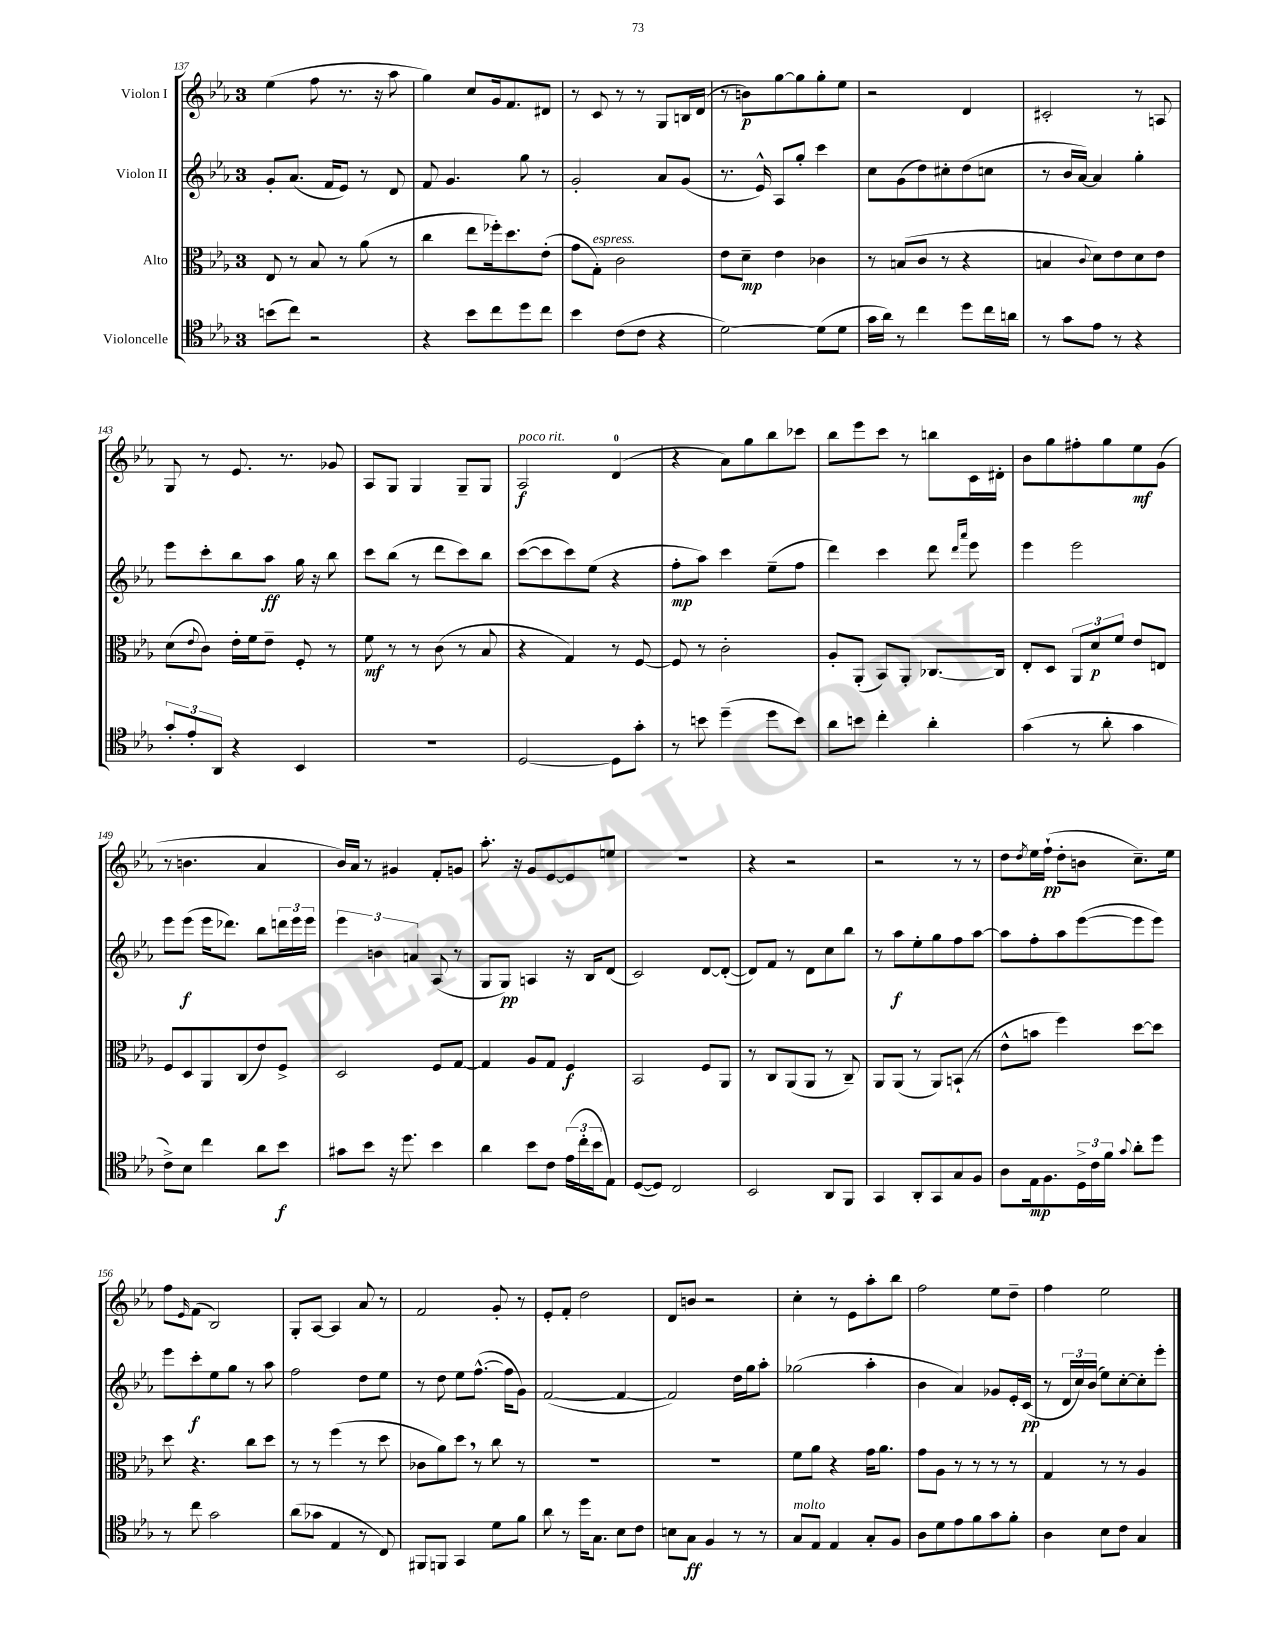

**kern	**kern	**kern	**kern
*staff4	*staff3	*staff2	*staff1
*clefC4	*clefC3	*clefG2	*clefG2
*k[b-e-a-]	*k[b-e-a-]	*k[b-e-a-]	*k[b-e-a-]
*M3/4	*M3/4	*M3/4	*M3/4
(8b	8E-	8g'	(4ee-
8cc)	8r	(8.a-	.
2r	8B-	.	8ff
.	.	16f	.
.	8r	8e-)	8.r
.	(8a-	8r	.
.	.	.	16r
.	8r	8d	8aa-
=	=	=	=
4r	4cc	8f	4gg)
.	.	4.g	.
8b-	8ee-	.	8cc
8cc	16ff-')	.	16g
.	8.dd	.	8.f
8dd	.	8gg	.
8cc	(8e-'	8r	8d#
=	=	=	=
4b-	8g	2g'	8r
.	8G')	.	8c
(8c	2c	.	8r
8c	.	.	8r
4r	.	8a-	8G
.	.	(8g	16B
.	.	.	(16d
=	=	=	=
[2d)	8e-	8.r	8r
.	8d~	.	8b)
.	.	16e-^^)	.
.	4e-	8A-	[8gg
.	.	8gg'	8gg]
(8d]	4c-	4ccc	8gg'
8d	.	.	8ee-
=	=	=	=
16g	8r	8cc	2r
16a-)	.	.	.
8r	(8B	(8g	.
4cc	8c	8dd)	.
.	8r	8cc#'	.
8dd	4r	(8dd	4d
16cc	.	8cc	.
16a	.	.	.
=	=	=	=
8r	4B	8r	2c#'
8g	.	16b-	.
.	.	[16a-)	.
.	8qqc	.	.
8e-	8d)	4a-]	.
8r	8e-	.	.
4r	8d	4gg'	8r
.	8e-	.	8A
=	=	=	=
12g'	(8d	8eee-	8G
12e-'	.	.	.
.	8qqe-	.	.
.	8c)	8ccc'	8r
12AA-	.	.	.
4r	16e-'	8bb-	8.e-
.	16f	.	.
.	8e-~	8aa-	.
.	.	.	8.r
4BB-	8F'	16gg	.
.	.	16r	.
.	8r	8bb-	8g-
=	=	=	=
2.r	8f	8ccc	8A-
.	8r	(8bb-	8G
.	8r	8r	4G
.	(8c	8ddd	.
.	8r	8ccc)	8G~
.	8B-	8bb-	8G
=	=	=	=
[2D	4r	([8ccc	2A-
.	.	8ccc]	.
.	4G)	8ccc)	.
.	.	(8ee-	.
8D]	8r	4r	(4d
8g'	[8F	.	.
=	=	=	=
8r	8F]	8ff'	4r
8b	8r	8aa-)	.
(4dd~	2c'	4ccc	8a-)
.	.	.	8gg
8dd	.	(8ee-~	8bb-
8b)	.	8ff	8ccc-
=	=	=	=
8a-	8A-'	4ddd)	8bb-
8b	(8AA-'	.	8eee-
4cc'	8BB-)	4ccc	8ccc
.	8AA-'	.	8r
4a-'	[8.C-	8ddd	8bb
.	.	16qqddd	.
.	.	16qqaaa-	.
.	.	8eee-	16c
.	16C-]	.	16d#'
=	=	=	=
(4g	8E-'	4eee-	8b-
.	8D	.	8gg
8r	12AA-	2eee-	8ff#'
.	12d	.	.
8a-'	.	.	8gg
.	12f	.	.
4g	8e-	.	8ee-
.	8E	.	(8g
=	=	=	=
8c^)	8F	8eee-	8r
8B-	8D	(8eee-	4.b
4cc	8AA-	16eee-	.
.	.	8.ddd-)	.
.	(8C	.	.
8a-	8e-)	8bb-	4a-
8b-	8F^	24ddd	.
.	.	24eee-	.
.	.	24eee-	.
=	=	=	=
8g#	2D	6eee-	16b-)
.	.	.	16a-
8b-	.	.	8r
.	.	6b	.
16r	.	.	4g#
8.dd	.	.	.
.	.	6a	.
4b-	8F	(8A-	8f'
.	[8G	8r	8g
=	=	=	=
4a-	4G]	8G	8.aa-'
.	.	8G)	.
.	.	.	16r
8b-	8A-	4A	8g
8c	8G	.	[8e-
(24e-	4F	16r	8e-]
24cc'	.	.	.
.	.	16B-	.
24b-	.	.	.
8E-)	.	(8d	8ee
=	=	=	=
([8D	2BB-	2c)	2.r
8D])	.	.	.
2C	.	.	.
.	8F	[8d	.
.	8AA-	(8d'_	.
=	=	=	=
2BB-	8r	8d])	4r
.	8C	8f	.
.	(8AA-	8r	2r
.	8AA-	8d	.
8AA-	8r	8cc	.
8FF	8C~)	8bb-	.
=	=	=	=
4GG	8AA-	8r	2r
.	(8AA-	8aa-	.
8AA-'	8r	8ee-'	.
8GG	8AA-)	8gg	.
8G	(8BB`	8ff	8r
8F	8r	[8aa-	8r
=	=	=	=
8A-	8e-^^	8aa-]	8dd
.	.	.	8qdd
16E-	8b	8ff'	16ee-
8.F	.	.	(16ff`
.	4ff)	8aa-	8dd'
24D^	.	([8eee-	8b
24c	.	.	.
24f	.	.	.
8qqg	.	.	.
8a-'	[8dd	8eee-]	8.cc~)
8dd	8dd]	8eee-)	.
.	.	.	16ee-
=	=	=	=
8r	8dd	8eee-	8ff
.	.	.	16qqe-
8cc	4.r	8ccc'	(8f
2g	.	8ee-	2B-)
.	.	8gg	.
.	8cc	8r	.
.	8dd	8aa-	.
=	=	=	=
(8a-	8r	2ff	8G'
8g-	8r	.	[8A-
4E-	(4ff	.	4A-]
8r	8r	8dd	8a-
8C)	8dd	8ee-	8r
=	=	=	=
8FF#	8c-	8r	2f
8FF	8a-)	8dd	.
4GG	8dd	8ee-	.
.	8r	([8.ff^^	.
8d	8cc	.	8g'
.	.	16ff]	.
8f	8r	8g)	8r
=	=	=	=
8a-	2.r	([2f	8e-'
8r	.	.	8f'
16dd	.	.	2dd
8.G	.	.	.
8B-	.	4f_	.
8c	.	.	.
=	=	=	=
8B	2.r	2f])	8d
8G	.	.	8b
4F	.	.	2r
8r	.	16dd	.
.	.	16gg	.
8r	.	8aa-'	.
=	=	=	=
8G	8f	(2gg-	4cc'
8E-	8a-	.	.
4E-	4r	.	8r
.	.	.	8e-
8G'	16g	4aa-'	8aa-'
.	8.a-	.	.
8F	.	.	8bb-
=	=	=	=
8A-	8g	4b-	2ff
8d	8A-	.	.
8e-	8r	4a-)	.
8f	8r	.	.
8g	8r	8g-	8ee-
8f'	8r	16e-'	8dd~
.	.	(16c	.
=	=	=	=
4A-	4G	8r	4ff
.	.	24d	.
.	.	24cc)	.
.	.	(24b-	.
8B-	8r	8ee-)	2ee-
8c	8r	[8cc'	.
4G	4A-	8cc']	.
.	.	8eee-'	.
==	==	==	==
*-	*-	*-	*-
